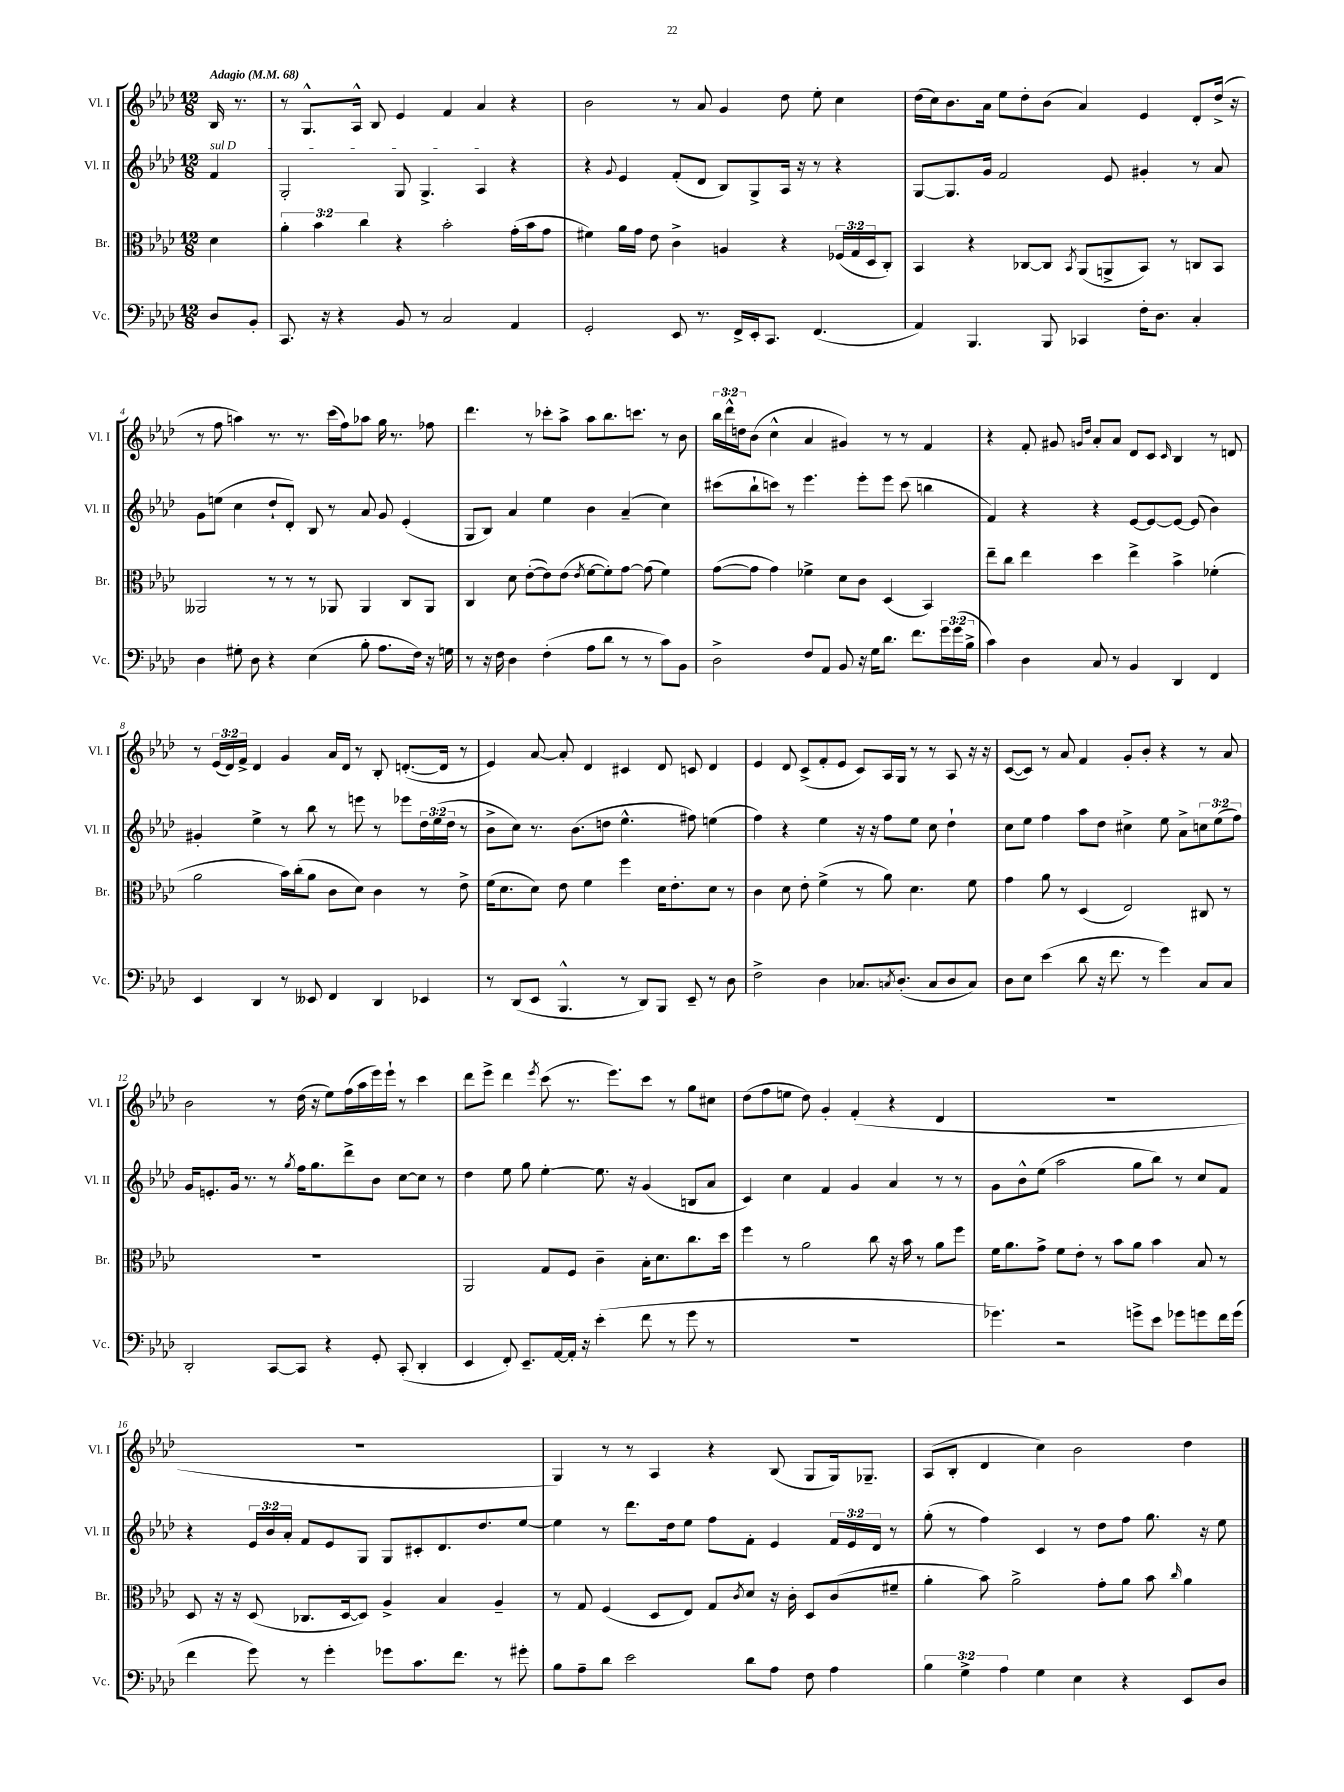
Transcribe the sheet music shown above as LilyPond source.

<<
\new StaffGroup <<
\new Staff = "s0" \with { instrumentName = "Vl. I" shortInstrumentName = "Vl. I" } {
    \clef treble \key aes \major \numericTimeSignature \time 12/8 \override Staff.TupletNumber.text = #tuplet-number::calc-fraction-text \partial 4 \tempo "Adagio" 4 = 68
    bes16 r8. |
    r8 g8.-^ aes16-^ bes8 ees'4 f'4 aes'4 r4 |
    bes'2 r8 aes'8 g'4 des''8 ees''8-. c''4 |
    des''16( c''16) bes'8. aes'16 ees''8 des''8-. bes'8( aes'4) ees'4 des'8-. des''16->( r16 |
    r8 f''8 a''4) r8. r8. c'''16( f''16) aes''8 g''16 r8. fes''8 |
    des'''4. r8 ces'''8-. aes''8-> aes''8 bes''8. c'''8. r8 bes'8 |
    \tuplet 3/2 { bes''16 des'''16-^ d''16 } bes'8( c''4-^ aes'4 gis'4) r8 r8 f'4 |
    r4 f'8-. gis'8 \grace { g'16 des''16 } aes'8-. aes'8 des'8 c'8 \grace { c'16 } bes4 r8 d'8 |
    r8 \tuplet 3/2 { ees'16( des'16) f'16-> } des'4 g'4 aes'16 des'16 r8 bes8-. d'8.~-.( d'16 r8 |
    ees'4) aes'8~ aes'8-. des'4 cis'4 des'8 c'8 des'4 |
    ees'4 des'8 c'8->( f'8-. ees'8 c'8) aes16 g16 r8 r8 aes8 r16 r16 |
    c'8~( c'8) r8 aes'8 f'4 g'8-. bes'8-. r4 r8 aes'8 |
    bes'2 r8 des''16( r16 ees''8) f''16( aes''16 ees'''16) ees'''16-! r8 c'''4 |
    des'''8 ees'''8-> des'''4 \acciaccatura { ees'''8 } c'''8( r8. ees'''8.) c'''8 r8 g''8 cis''8 |
    des''8( f''8 e''8 des''8) g'4-. f'4-.( r4 des'4 |
    R1. |
    R1. |
    g4) r8 r8 aes4 r4 bes8( g8 g16) ges8.-- |
    aes8( bes8-. des'4 c''4) bes'2 des''4 \bar "|." |
}
\new Staff = "s1" \with { instrumentName = "Vl. II" shortInstrumentName = "Vl. II" } {
    \clef treble \key aes \major \numericTimeSignature \time 12/8 \override Staff.TupletNumber.text = #tuplet-number::calc-fraction-text \partial 4
    \once \override TextSpanner.bound-details.left.text = \markup { \italic "sul D" } f'4\startTextSpan |
    g2-. g8 g4.-> aes4\stopTextSpan r4 |
    r4 \appoggiatura { g'8 } ees'4 f'8-.( des'8 bes8) g8-> aes16 r16 r8 r4 |
    g8~ g8. g'16 f'2 ees'8 gis'4-. r8 aes'8 |
    g'8 e''8( c''4 des''8-! des'8-.) bes8 r8 aes'8 g'8 ees'4-.( |
    g8 bes8) aes'4 ees''4 bes'4 aes'4--( c''4) |
    cis'''8( bes''8-! c'''8) r8 ees'''4. ees'''8-. ees'''8 c'''8( b''4 |
    f'4) r4 r4 ees'8~ ees'8~ ees'8~ ees'8( bes'4) |
    gis'4-. ees''4-> r8 bes''8 r8 e'''8 r8 ees'''8 \tuplet 3/2 { des''16 ees''16( des''16 } r8 |
    bes'8-> c''8) r8. bes'8.( d''8 ees''4.-^ fis''8) e''4( |
    f''4) r4 ees''4 r16 r16 f''8 ees''8 c''8 des''4-! |
    c''8 ees''8 f''4 aes''8 des''8 cis''4-> ees''8 aes'8-> \tuplet 3/2 { c''8 ees''8( f''8) } |
    g'16 e'8.-. g'16 r8. r8 \acciaccatura { g''8 } f''16 g''8. des'''8-> bes'8 c''8~ c''8 r8 |
    des''4 ees''8 g''8 ees''4~-. ees''8. r16 g'4( b8 aes'8 |
    c'4) c''4 f'4 g'4 aes'4 r8 r8 |
    g'8 bes'8-^ ees''8( aes''2 g''8 bes''8) r8 c''8 f'8 |
    r4 \tuplet 3/2 { ees'16 bes'16 aes'16-. } f'8 ees'8 g8 g8 cis'8-. des'8. des''8. ees''8~ |
    ees''4 r8 des'''8. des''16 ees''8 f''8 f'8-. ees'4 \tuplet 3/2 { f'16 ees'16 des'16 } r8 |
    g''8-.( r8 f''4) c'4 r8 des''8 f''8 g''8. r16 ees''8 \bar "|." |
}
\new Staff = "s2" \with { instrumentName = "Br." shortInstrumentName = "Br." } {
    \clef alto \key aes \major \numericTimeSignature \time 12/8 \override Staff.TupletNumber.text = #tuplet-number::calc-fraction-text \partial 4
    des'4 |
    \tuplet 3/2 { aes'4-. bes'4 c''4 } r4 bes'2-. g'16-.( bes'16 g'8 |
    fis'4) aes'16 g'16 ees'8 c'4-> a4 r4 \tuplet 3/2 { fes16( g16 des16 } c8-.) |
    bes,4 r4 ces8~ ces8 \acciaccatura { bes,8 } aes,8( a,8-> bes,8) r8 c8 bes,8 |
    aeses,2 r8 r8 r8 aes,8 aes,4 c8 aes,8 |
    c4 des'8 ees'8~-.( ees'8) ees'8( \acciaccatura { ees'8 } f'8~ f'8-.) g'8~ g'8( f'4) |
    g'8~( g'8 g'4) fes'4-> des'8 c'8 des4( bes,4) |
    ees''8-- c''8 ees''4 des''4 ees''4-> bes'4-> fes'4-.( |
    aes'2 bes'16) c''16-.( aes'8 c'8 des'8) c'4 r8 ees'8-> |
    f'16( des'8. des'8) ees'8 f'4 f''4 des'16 ees'8.-. des'8 r8 |
    c'4 des'8 ees'8-. f'4->( r8 aes'8) des'4. f'8 |
    g'4 aes'8 r8 des4( ees2) cis8 r8 |
    R1. |
    aes,2 g8 f8 c'4-- bes16-. des'8. c''8. des''16 |
    f''4 r8 aes'2 c''8 r16 bes'16 r8 aes'8 f''8 |
    f'16 aes'8. g'8-> f'8 ees'8-. r8 bes'8 aes'8 bes'4 bes8 r8 |
    des8 r16 r16 des8( ces8. des16~ des8) aes4-> bes4 aes4-- |
    r8 g8 f4( des8 ees8) g8 \acciaccatura { c'8 } des'8 r16 c'16-. des8 c'8( fis'8-- |
    aes'4-. bes'8) aes'2-> g'8-. aes'8 bes'8 \grace { c''16 } aes'4 \bar "|." |
}
\new Staff = "s3" \with { instrumentName = "Vc." shortInstrumentName = "Vc." } {
    \clef bass \key aes \major \numericTimeSignature \time 12/8 \override Staff.TupletNumber.text = #tuplet-number::calc-fraction-text \partial 4
    des8 bes,8-. |
    c,8. r16 r4 bes,8 r8 c2 aes,4 |
    g,2-. ees,8 r8. f,16-> ees,16-. c,8. f,4.( |
    aes,4) bes,,4. bes,,8 ces,4 f16-. des8. c4-. |
    des4 gis8-. des8 r4 ees4( bes8-. aes8. f16) r16 g16 |
    r8 r16 f16 des4 f4-.( aes8 des'8 r8 r8 c'8) bes,8 |
    des2-> f8 aes,8 bes,8 r16 g16 des'8. f'8. \tuplet 3/2 { g'16 g'16( bes16-> } |
    c'4) des4 c8 r8 bes,4 des,4 f,4 |
    ees,4 des,4 r8 eeses,8 f,4 des,4 ees,4 |
    r8 des,8( ees,8 bes,,4.-^ r8 des,8) bes,,8 ees,8-- r8 des8 |
    f2-> des4 ces8. \acciaccatura { c8 } des8.-.( c8 des8 c8) |
    des8 ees8 ees'4( des'8 r16 f'8. r8 g'4) c8 c8 |
    des,2-. c,8~ c,8 r4 g,8-. c,8-.( des,4-. |
    ees,4 f,8-.) ees,8.-- aes,16~ aes,16-. r16 ees'4-.( f'8 r8 g'8 r8 |
    R1. |
    ges'4.) r2 g'8-> ees'8 ges'8 g'8 f'16 g'16( |
    f'4 g'8) r8 g'4-. ges'8 c'8. f'8. r8 gis'8-. |
    bes8 aes8-- des'8 ees'2 des'8 aes8 f8 aes4 |
    \tuplet 3/2 { bes4 g4-> aes4 } g4 ees4 r4 ees,8 des8 \bar "|." |
}
>>
>>
